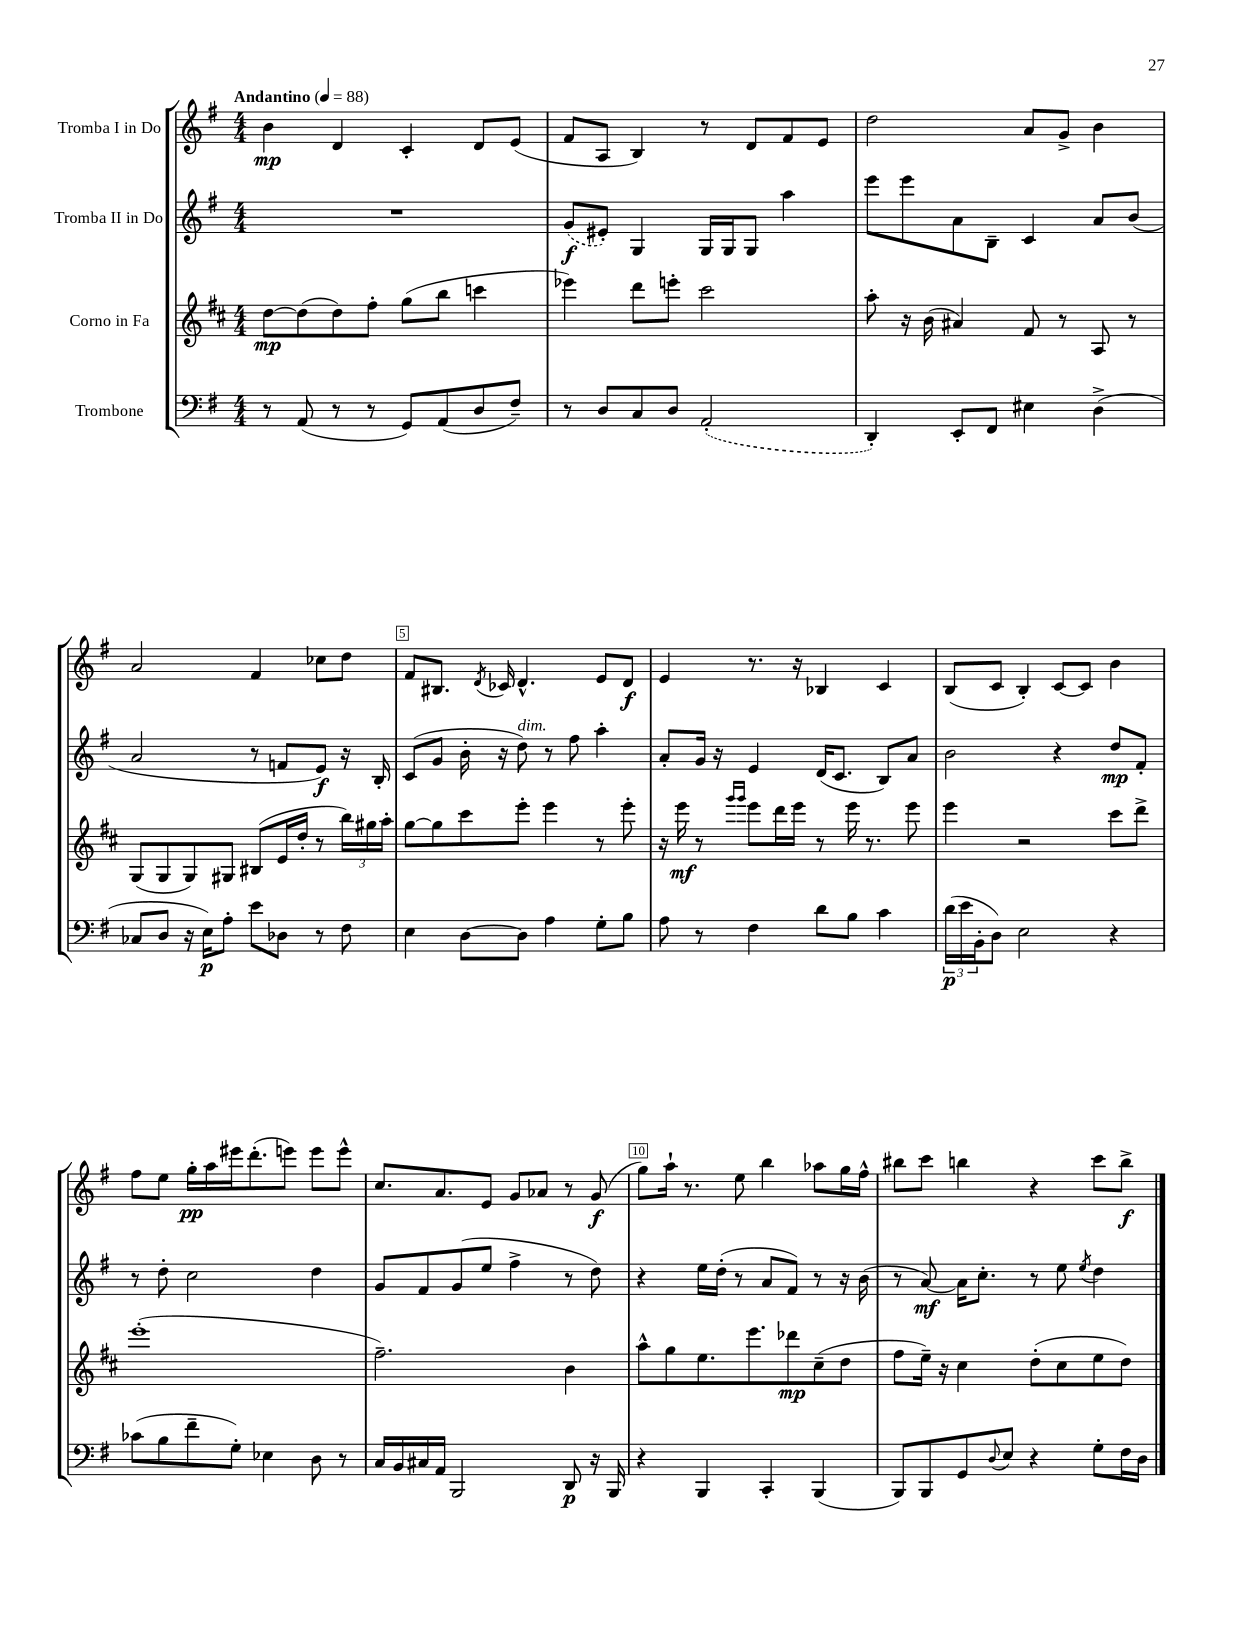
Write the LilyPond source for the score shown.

<<
\new StaffGroup <<
\new Staff = "s0" \with { instrumentName = "Tromba I in Do" } {
    \clef treble \key g \major \numericTimeSignature \time 4/4 \tempo "Andantino" 4 = 88
    b'4\mp d'4 c'4-. d'8 e'8( |
    fis'8 a8 b4) r8 d'8 fis'8 e'8 |
    d''2 a'8 g'8-> b'4 |
    a'2 fis'4 ces''8 d''8 |
    fis'8 bis8. \acciaccatura { d'8 } ces'16 d'4.-^ e'8 d'8\f |
    e'4 r8. r16 bes4 c'4 |
    b8( c'8 b4-.) c'8~ c'8 b'4 |
    fis''8 e''8 g''16-.\pp a''16 eis'''16 d'''8.-.( e'''8) e'''8 e'''8-^ |
    c''8. a'8. e'8 g'8 aes'8 r8 g'8\f( |
    g''8) a''16-! r8. e''8 b''4 aes''8 g''16 fis''16-^ |
    bis''8 c'''8 b''4 r4 c'''8 b''8->\f \bar "|." |
}
\new Staff = "s1" \with { instrumentName = "Tromba II in Do" } {
    \clef treble \key g \major \numericTimeSignature \time 4/4
    R1 |
    \once \slurDashed g'8\f( eis'8-.) g4 g16 g16 g8 a''4 |
    e'''8 e'''8 a'8 b8-- c'4 a'8 b'8( |
    a'2 r8 f'8 e'8\f) r16 b16-. |
    c'8( g'8 b'16-. r16 d''8^\markup { \italic "dim." }) r8 fis''8 a''4-. |
    a'8-. g'16 r16 e'4 d'16( c'8. b8) a'8 |
    b'2 r4 d''8\mp fis'8-. |
    r8 d''8-. c''2 d''4 |
    g'8 fis'8 g'8( e''8 fis''4-> r8 d''8) |
    r4 e''16 d''16-.( r8 a'8 fis'8) r8 r16 b'16( |
    r8 a'8~\mf) a'16 c''8.-. r8 e''8 \acciaccatura { e''8 } d''4 \bar "|." |
}
\new Staff = "s2" \with { instrumentName = "Corno in Fa" } {
    \clef treble \key d \major \numericTimeSignature \time 4/4
    d''8~\mp d''8( d''8) fis''8-. g''8( b''8 c'''4 |
    ees'''4) d'''8 e'''8-. cis'''2 |
    a''8-. r16 b'16( ais'4) fis'8 r8 a8 r8 |
    g8( g8 g8) gis8 bis8( e'16 d''16-. r8 \tuplet 3/2 { b''16) gis''16 a''16-. } |
    g''8~ g''8 cis'''8 e'''8-. e'''4 r8 e'''8-. |
    r16 e'''16\mf r8 \grace { g'''16 g'''16 } e'''8 d'''16 e'''16 r8 e'''16 r8. e'''8 |
    e'''4 r2 cis'''8 d'''8-> |
    e'''1-.( |
    fis''2.--) b'4 |
    a''8-^ g''8 e''8. e'''8. des'''8\mp cis''8--( d''8 |
    fis''8 e''16--) r16 cis''4 d''8-.( cis''8 e''8 d''8) \bar "|." |
}
\new Staff = "s3" \with { instrumentName = "Trombone" } {
    \clef bass \key g \major \numericTimeSignature \time 4/4
    r8 a,8( r8 r8 g,8) a,8( d8 fis8--) |
    r8 d8 c8 d8 \once \slurDashed a,2-.( |
    d,4-.) e,8-. fis,8 eis4 d4->( |
    ces8 d8 r16 e16\p) a8-. e'8 des8 r8 fis8 |
    e4 d8~ d8 a4 g8-. b8 |
    a8 r8 fis4 d'8 b8 c'4 |
    \tuplet 3/2 { d'16\p( e'16 b,16-. } d8) e2 r4 |
    ces'8( b8 fis'8-- g8-.) ees4 d8 r8 |
    c16 b,16 cis16 a,16 b,,2 d,8\p r16 b,,16 |
    r4 b,,4 c,4-. b,,4( |
    b,,8) b,,8 g,8 \appoggiatura { d8 } e8 r4 g8-. fis16 d16 \bar "|." |
}
>>
>>
\layout { \context { \Score \override BarNumber.break-visibility = ##(#f #t #t) barNumberVisibility = #(every-nth-bar-number-visible 5) \override BarNumber.stencil = #(make-stencil-boxer 0.1 0.3 ly:text-interface::print) } }
